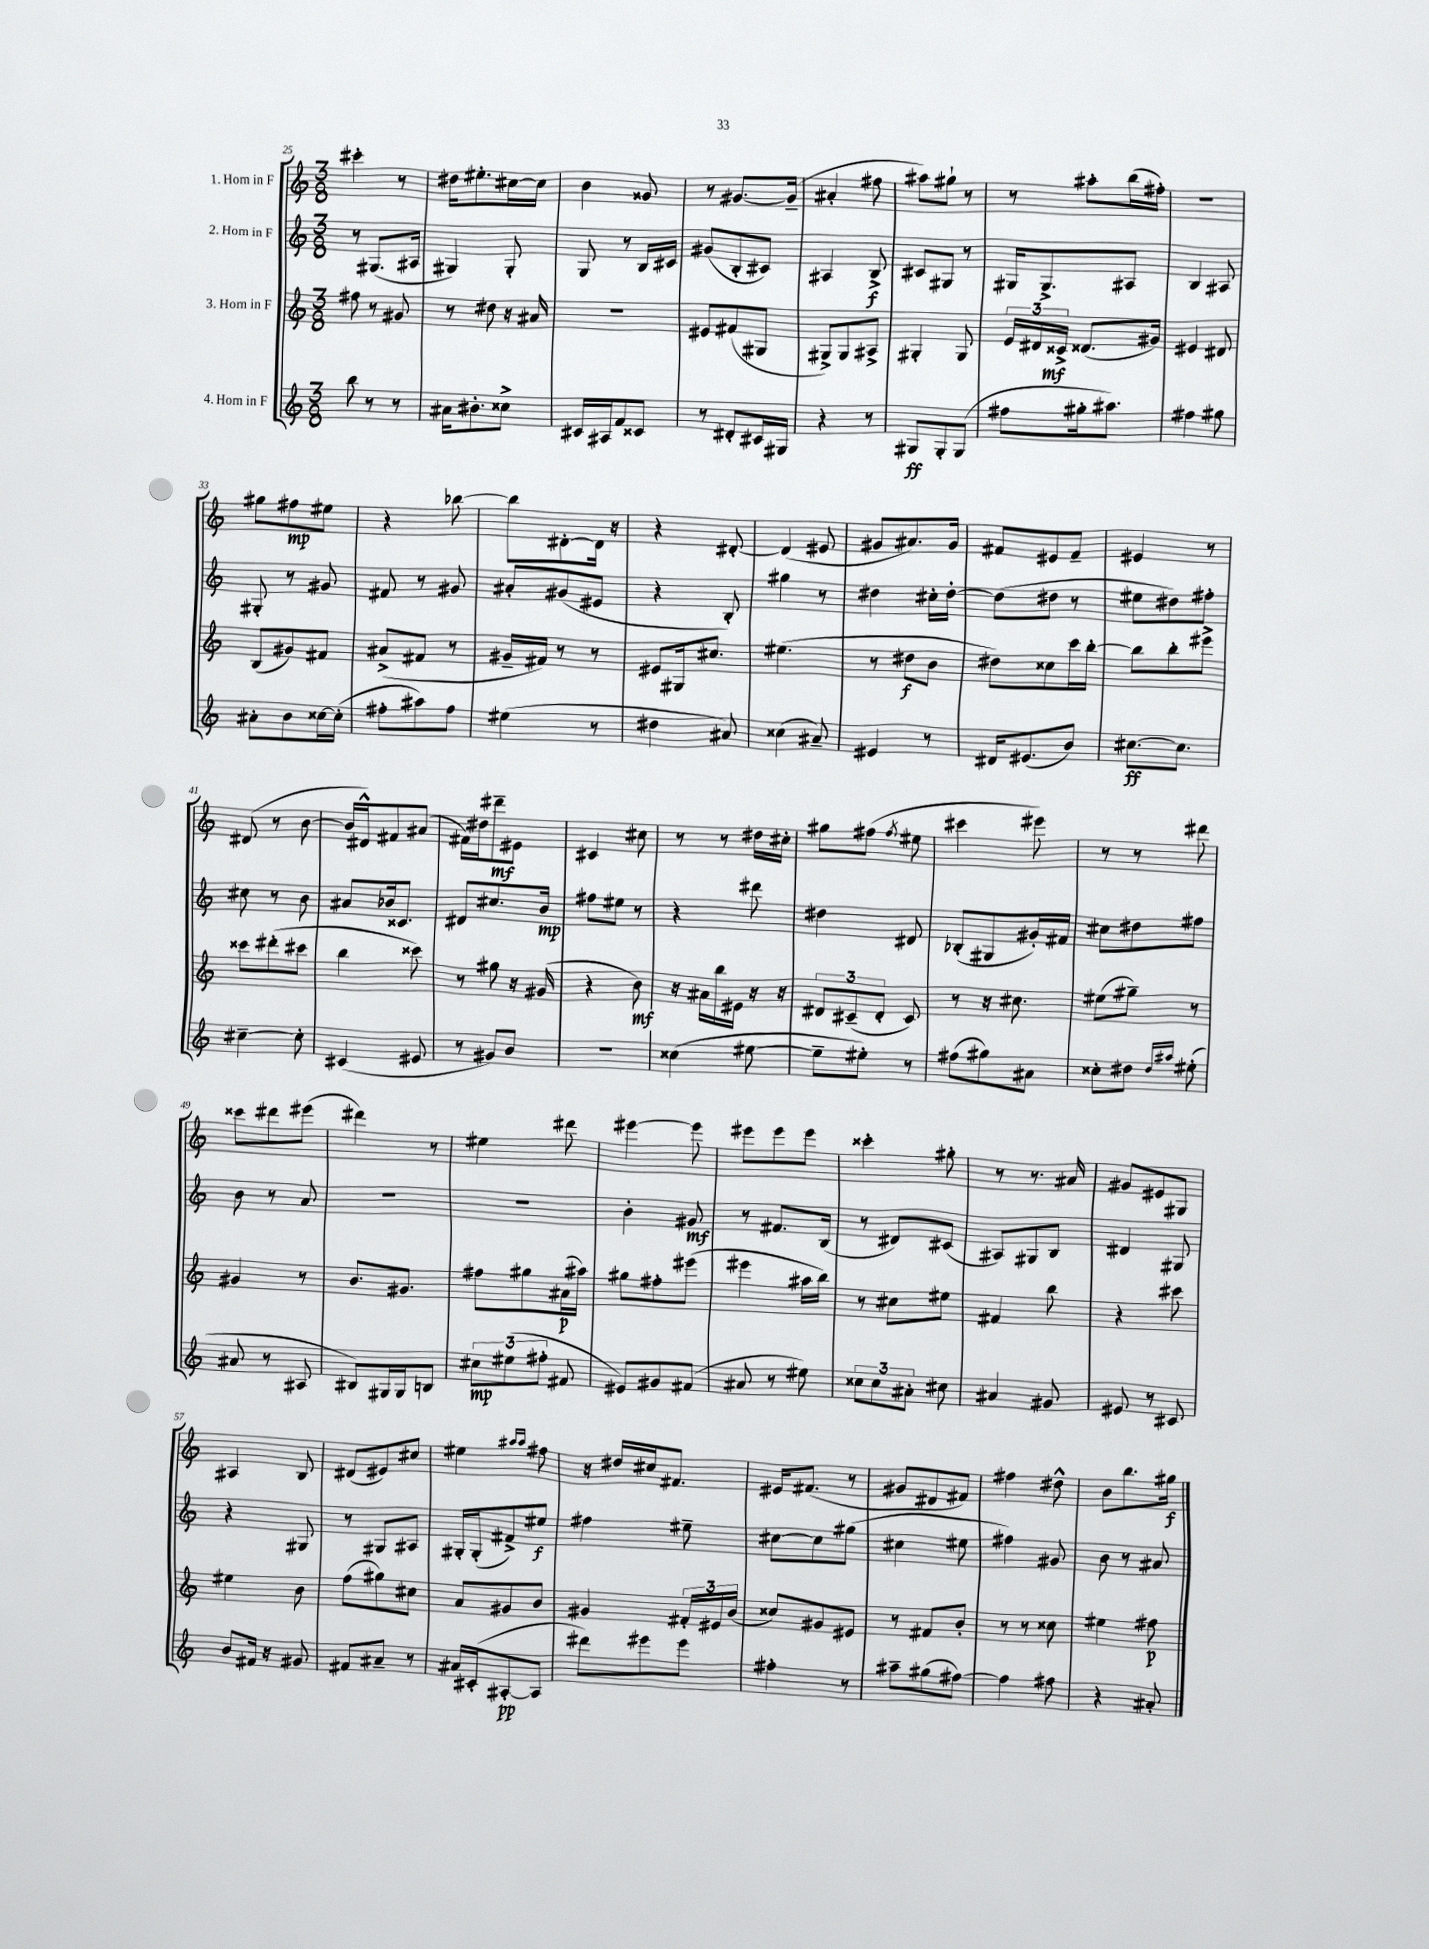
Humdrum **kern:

**kern	**kern	**kern	**kern
*staff4	*staff3	*staff2	*staff1
*clefG2	*clefG2	*clefG2	*clefG2
*k[]	*k[]	*k[]	*k[]
*M3/8	*M3/8	*M3/8	*M3/8
8bb	8ff#	8r	4ccc#'
8r	8r	(8.G#	.
8r	8g#	.	8r
.	.	16A#	.
=	=	=	=
16a#	8r	4G#)	16dd#
8.b#'	.	.	8.ee#'
.	8dd#	.	.
8cc##^	16r	8G#'	[16cc#
.	16a#	.	16cc#]
=	=	=	=
16c#	4.r	8G	4b
16A#	.	.	.
8f	.	8r	.
8c##	.	16B	8g##
.	.	16c#	.
=	=	=	=
8r	8e#	(8g#	8r
8d#'	(8f#	8B'	[8.g#
16c#	8G#	8c#)	.
16G#	.	.	(16g#~]
=	=	=	=
4r	8G#^)	4A#	4a#'
.	8G#	.	.
8r	8A#^	8B^	8ff#
=	=	=	=
8G#	4G#'	8c#	8aa#)
8G#'	.	8G#	8gg#`
(8G#	8G#	8r	8r
=	=	=	=
8ff#	24e	16G#	8r
.	24d#	.	.
.	.	8.G#^	.
.	24c##^	.	.
16gg#'	(8.d##	.	8aa#'
8.aa#)	.	.	.
.	.	8A#	(16bb
.	16g#)	.	16ff#')
=	=	=	=
4ff#	4e#	4B	4.r
8gg#	8d#	8A#	.
=	=	=	=
8a#'	(8B	8G#'	8gg#
8b	8g#)	8r	8ff#
[16cc##	8f#	8g#	8ee#
(16cc##']	.	.	.
=	=	=	=
8ff#'	(8a#^	8f#	4r
8aa#)	8f#	8r	.
8ff#	8r	8g#	[8bb-
=	=	=	=
(4ee#	16g#~	8a#'	8bb-]
.	16f#)	.	.
.	8r	(8g#	[8d#'
8r	8r	8e#	16d#]
.	.	.	16r
=	=	=	=
4dd#	8e#	4r	4r
.	16G#	.	.
.	8.cc#	.	.
8a#)	.	8B')	[8d#'
=	=	=	=
(4cc##	(4.ee#	4gg#	(4d#]
8a#~)	.	8r	8e#
=	=	=	=
4e#	8r	4dd#	8g#
.	8dd#	.	8.a#)
8r	8b	16cc#'	.
.	.	[16dd#'	16g#
=	=	=	=
16d#	8dd#)	(8dd#]	8f#
(8.e#	.	.	.
.	8cc##	8dd#	8e#
8b)	16ccc	8r	8f#~
.	[16bb'	.	.
=	=	=	=
[8.cc#	8bb]	8ee#	4e#
.	8bb'	8dd#)	.
8.cc#]	.	.	.
.	8eee#^	8ff#'	8r
=	=	=	=
[4cc#~	8ccc##	8cc#	(8d#
.	(8ddd#'	8r	8r
8cc#']	8ccc#	8b	[8b
=	=	=	=
(4c#	4bb	8a#	16b]
.	.	.	16d#^^)
.	.	16b-	8f#
.	.	8.c##	.
8e#	8ccc##)	.	(8a#
=	=	=	=
8r	8r	8d#	16f#)
.	.	.	16dd#
8g#)	8gg#	8.cc#	8ddd#~
8b	16r	.	8e#
.	(16g#	16b	.
=	=	=	=
4.r	4r	8ff#	4c#
.	.	8ee#	.
.	8b)	8r	8cc#
=	=	=	=
(4cc##	16r	4r	8r
.	16a#	.	.
.	16bb	.	8r
.	16e#	.	.
[8ee#	16r	8ddd#	16dd#
.	16r	.	16cc#'
=	=	=	=
8ee#~]	12d#	4dd#	8gg#
.	(12c#~	.	.
8ee#')	.	.	(8ff#
.	12d#'	.	.
.	.	.	8qff#
8r	8c#)	8d#	8ee#
=	=	=	=
(8ff#	8r	(8B-'	4ccc#
8gg#)	16r	8G#	.
.	8.cc#	.	.
8a#	.	16g#')	8eee#)
.	.	16f#	.
=	=	=	=
8cc##'	(8ee#	8cc#	8r
8dd#	8gg#~)	8dd#	8r
16qqdd#	.	.	.
16qqaa#	.	.	.
(8ee#'	8r	8ff#	8ddd#
=	=	=	=
8a#	4g#	8b	8ccc##
8r	.	8r	8ddd#
8A#	8r	8a	(8eee#
=	=	=	=
8B#)	8.b	4.r	4ddd#)
16G#	.	.	.
16G#	8.g#	.	.
8B	.	.	8r
=	=	=	=
12cc#	8ff#	4.r	4ee#
(12ee#	.	.	.
.	8gg#	.	.
12ff#'	.	.	.
8f#	(16a#	.	8ddd#
.	16aa#)	.	.
=	=	=	=
8e#)	8gg#	4b'	[4eee#
8g#	8ff#'	.	.
(8f#	(8eee#	8g#	8eee#]
=	=	=	=
8a#	4eee#	8r	8eee#
8r	.	8.f#	8eee#
8ee#)	16aa#	.	8eee#
.	16bb)	(16B	.
=	=	=	=
12cc##	8r	8r	4ccc##'
12cc##	.	.	.
.	8cc#	8d#)	.
12a#'	.	.	.
8cc#	8ee#	(8c#	8gg#'
=	=	=	=
4a#	4f#	8A#)	8r
.	.	8G#	8.r
8g#	8bb	8B	.
.	.	.	16a#
=	=	=	=
8e#	4r	4d#	8g#
8r	.	.	8e#
8c#	8ccc#	8G#	8G#
=	=	=	=
8b	4ee#	4r	4A#
16f#	.	.	.
16r	.	.	.
8g#	8b	8G#	8B
=	=	=	=
8f#	(8ff	8r	(8d#
8a#~	8gg#)	8G#	8e#)
8r	8cc#	8A#	8cc#
=	=	=	=
16a#	8a	16G#'	4ee#
(16c#'	.	(16G#'	.
[8A#'	8g#	8f#^)	.
.	.	.	16qqaa#
.	.	.	16qqaa#
8A#]	8b	8ee#	8ff#
=	=	=	=
8ddd#)	4g#	4ff#	16r
.	.	.	16dd#
8eee#	.	.	16cc#
.	.	.	8.f#
8eee#	24f#'	8ee#~	.
.	24e#	.	.
.	(24b	.	.
=	=	=	=
4ff#'	8cc##)	[8cc#	16e#
.	.	.	(8.f#
.	8g#	8cc#]	.
8r	8e#	(8gg#	8r
=	=	=	=
8aa#~	8r	4cc#	8g#
(8gg#	8f#	.	8d#
[8ff#)	8b'	8ee#	8f#)
=	=	=	=
4ff#]	8r	4ff#)	4ff#
.	8r	.	.
8ff#	8cc##	8g#	8dd#^^
=	=	=	=
4r	4ee#	8b	8b
.	.	8r	8.bb
8a#'	8ff#	8a#	.
.	.	.	16gg#
==	==	==	==
*-	*-	*-	*-
